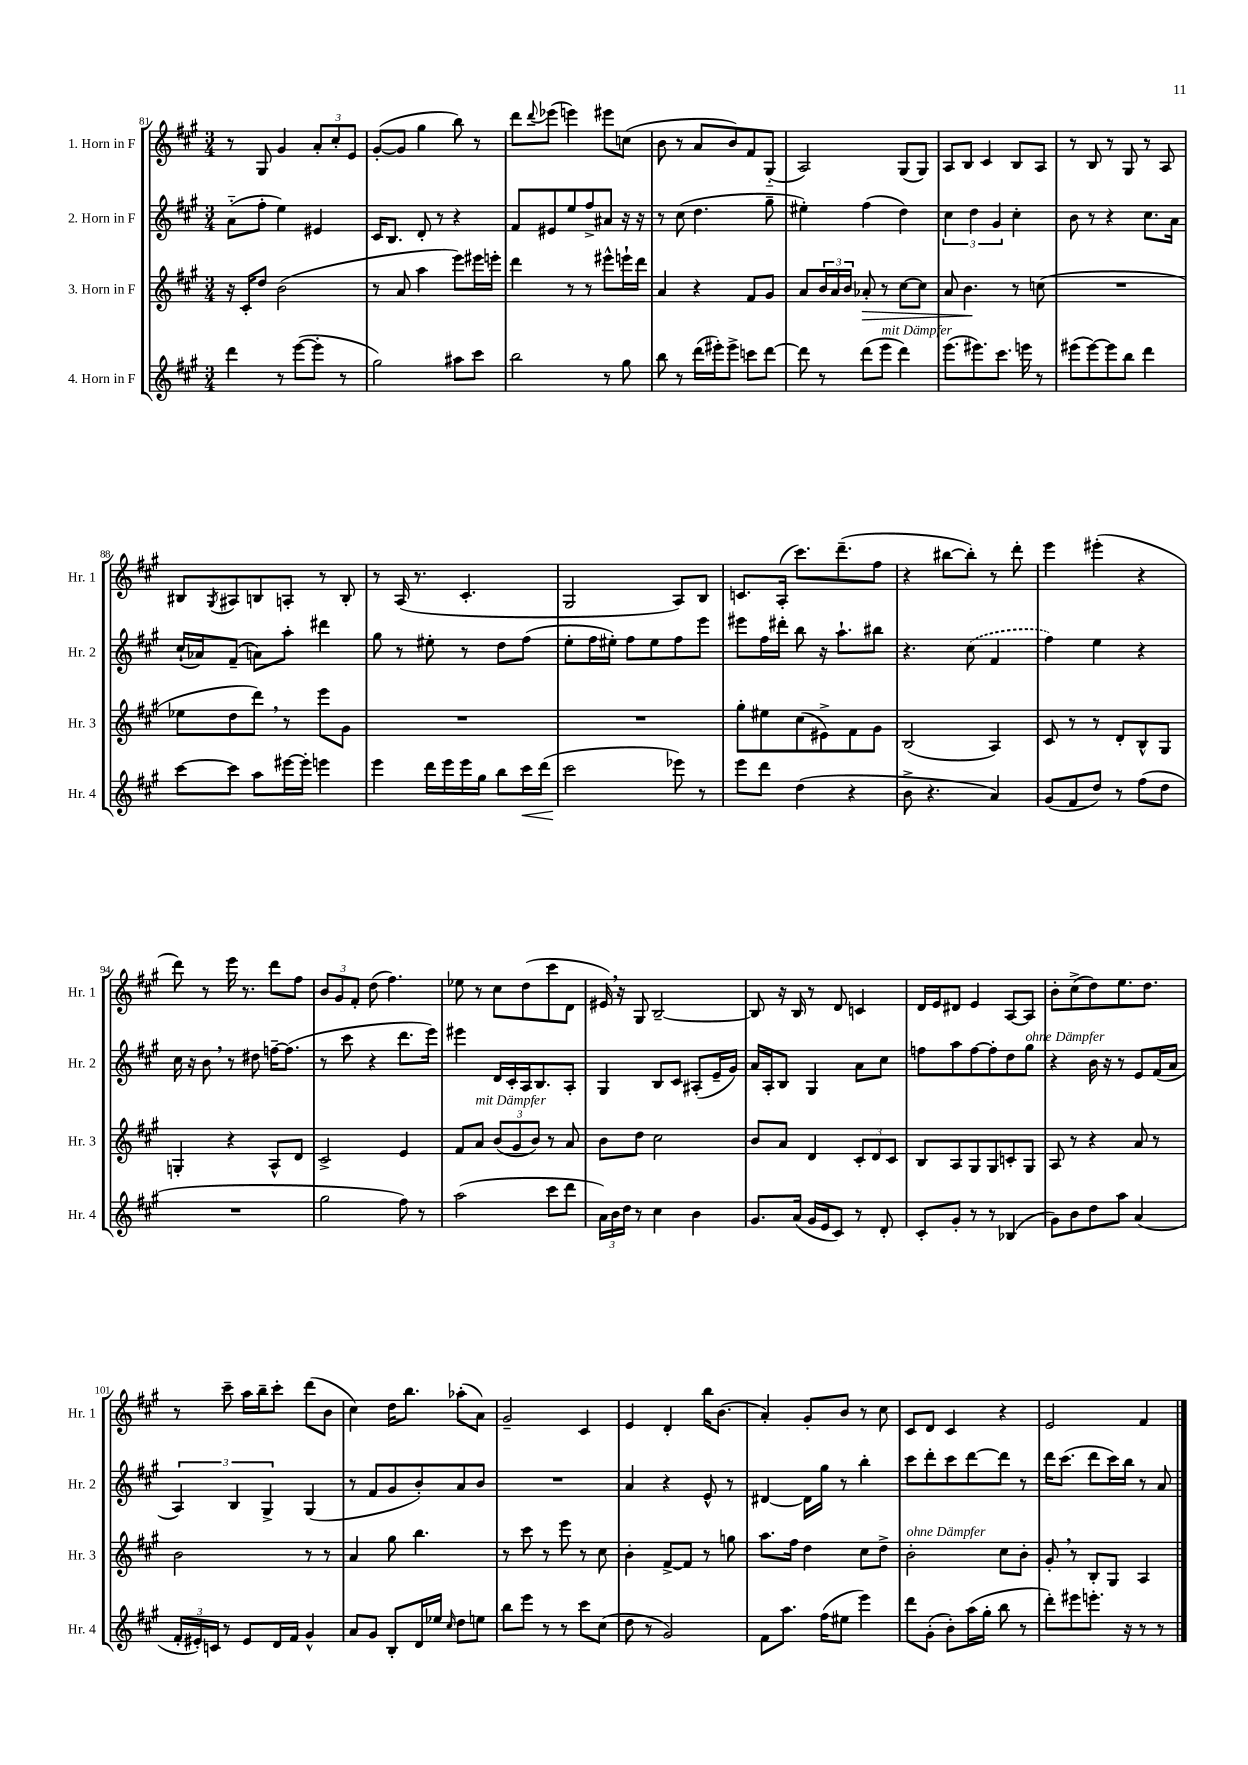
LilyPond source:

<<
\new StaffGroup <<
\new Staff = "s0" \with { instrumentName = "1. Horn in F" shortInstrumentName = "Hr. 1" } {
    \clef treble \key a \major \numericTimeSignature \time 3/4
    r8 gis8 gis'4 \tuplet 3/2 { a'8-. cis''8-. e'8 } |
    gis'8~-.( gis'8 gis''4 b''8) r8 |
    d'''8 \appoggiatura { d'''8 } ees'''8( e'''4) eis'''8 c''8( |
    b'8 r8 a'8 b'8) fis'8 gis8-_( |
    a2) gis8( gis8) |
    a8 b8 cis'4 b8 a8 |
    r8 b8 r8 gis8 r8 a8 |
    bis8 \acciaccatura { gis8 } ais8 b8 a8-. r8 b8-. |
    r8 a16( r8. cis'4.-. |
    gis2 a8) b8 |
    c'8. a16-.( cis'''8.) d'''8.--( fis''8 |
    r4 bis''8~ bis''8-.) r8 d'''8-. |
    e'''4 eis'''4-.( r4 |
    d'''8) r8 e'''16 r8. d'''8 fis''8 |
    \tuplet 3/2 { b'8 gis'8 fis'8-. } d''8( fis''4.) |
    ees''8 r8 cis''8 d''8( cis'''8 d'8 |
    eis'16) \breathe r16 gis8 b2~-- |
    b8 r16 b16 r8 d'8 c'4 |
    d'16 e'16 dis'8 e'4 a8~ a8 |
    b'8-. cis''8->( d''8) e''8. d''8. |
    r8 cis'''8-- a''16 b''16-- cis'''8-. d'''8( b'8 |
    cis''4) d''16 b''8. aes''8-.( a'8) |
    gis'2-- cis'4 |
    e'4 d'4-. b''16 b'8.( |
    a'4-.) gis'8-. b'8 r8 cis''8 |
    cis'8 d'8 cis'4 r4 |
    e'2 fis'4 \bar "|." |
}
\new Staff = "s1" \with { instrumentName = "2. Horn in F" shortInstrumentName = "Hr. 2" } {
    \clef treble \key a \major \numericTimeSignature \time 3/4
    a'8-_( fis''8-. e''4) eis'4 |
    cis'16 b8. d'8-. r8 r4 |
    fis'8 eis'8 e''8 fis''8-> ais'8 r16 r16 |
    r8 cis''8( d''4. gis''8-- |
    eis''4-.) fis''4( d''4) |
    \tuplet 3/2 { cis''4 d''4 gis'4 } cis''4-. |
    b'8 r8 r4 cis''8. a'16 |
    cis''16-!( aes'16) fis'8--( a'8) a''8-. dis'''4 |
    gis''8 r8 eis''8-. r8 d''8 fis''8( |
    e''8-. fis''16 eis''16-.) fis''8 eis''8 fis''8 e'''8 |
    eis'''8 fis''16 dis'''16-. b''8 r16 a''8.-! bis''8 |
    r4. \once \slurDashed cis''8( fis'4 |
    fis''4) e''4 r4 |
    cis''16 r16 b'8 \breathe r8 dis''8 f''16~-- f''8.( |
    r8 cis'''8 r4 d'''8. e'''16) |
    eis'''4 d'16 cis'16-. a16 b8. a8-. |
    gis4 b8 cis'8 ais8-.( e'16-- gis'16) |
    a'16 a16-. b8 gis4 a'8 cis''8 |
    f''8 a''8 f''8~ f''8-. d''8 gis''8^\markup { \italic "ohne Dämpfer" } |
    r4 b'16 r16 r8 e'8 fis'16( a'16 |
    \tuplet 3/2 { a4) b4 gis4-> } gis4( |
    r8 fis'8 gis'8 b'8-.) a'8 b'8 |
    R2. |
    a'4 r4 e'8-^ r8 |
    dis'4~ dis'16 gis''16 r8 b''4-. |
    cis'''8 d'''8-. cis'''8 d'''8~ d'''8 r8 |
    d'''16 cis'''8.( d'''8 cis'''16) b''16 r8 a'8 \bar "|." |
}
\new Staff = "s2" \with { instrumentName = "3. Horn in F" shortInstrumentName = "Hr. 3" } {
    \clef treble \key a \major \numericTimeSignature \time 3/4
    r16 cis'16-. d''8 b'2( |
    r8 a'8 a''4 e'''8) eis'''16 e'''16-. |
    d'''4 r8 r8 eis'''8-^ e'''16-! d'''16 |
    a'4 r4 fis'8 gis'8 |
    a'8 \tuplet 3/2 { b'16 a'16 b'16 } aes'8-.\> r8 cis''8~ cis''8 |
    a'8 b'4.\! r8 c''8( |
    R2. |
    ees''8 d''8 d'''8) \breathe r8 e'''8 gis'8 |
    R2. |
    R2. |
    gis''8-. eis''8 cis''8( eis'8->) fis'8 gis'8 |
    b2( a4) |
    cis'8 r8 r8 d'8-. b8-^ gis8 |
    g4-. r4 a8-^ d'8 |
    cis'2-> e'4 |
    fis'8 a'8^\markup { \italic "mit Dämpfer" } \tuplet 3/2 { b'8( gis'8 b'8) } r8 a'8 |
    b'8 d''8 cis''2 |
    b'8 a'8 d'4 \tuplet 3/2 { cis'8-. d'8 cis'8 } |
    b8 a8 gis8 gis8 c'8-. gis8 |
    a8 r8 r4 a'8 r8 |
    b'2 r8 r8 |
    a'4 gis''8 b''4. |
    r8 cis'''8 r8 e'''8 r8 cis''8 |
    b'4-. fis'8~-> fis'8 r8 g''8 |
    a''8. fis''16 d''4 cis''8 d''8-> |
    b'2-.^\markup { \italic "ohne Dämpfer" } cis''8 b'8-. |
    gis'8-. \breathe r8 b8-. gis8 a4 \bar "|." |
}
\new Staff = "s3" \with { instrumentName = "4. Horn in F" shortInstrumentName = "Hr. 4" } {
    \clef treble \key a \major \numericTimeSignature \time 3/4
    d'''4 r8 e'''8~( e'''8-. r8 |
    gis''2) ais''8 cis'''8 |
    b''2 r8 gis''8 |
    b''8 r8 d'''16( eis'''16-.) eis'''8-> c'''8 d'''8~ |
    d'''8 r8 d'''8( e'''8^\markup { \italic "mit Dämpfer" } d'''4) |
    e'''8.( eis'''8.) cis'''8. e'''16 r8 |
    eis'''8( eis'''8~) eis'''8 b''8 d'''4 |
    cis'''8~ cis'''8 a''8 eis'''16~ eis'''16-. e'''4 |
    e'''4 d'''16 e'''16 e'''16 gis''16 b''8 cis'''16\< d'''16( |
    cis'''2\! ees'''8) r8 |
    e'''8 d'''8 d''4( r4 |
    b'8-> r4. a'4) |
    gis'8( fis'8 d''8) r8 fis''8( d''8 |
    R2. |
    gis''2 fis''8) r8 |
    a''2( cis'''8 d'''8 |
    \tuplet 3/2 { a'16) b'16 d''16 } r8 cis''4 b'4 |
    gis'8. a'16( gis'16 e'16 cis'8) r8 d'8-. |
    cis'8-. gis'8-. r8 r8 bes4( |
    gis'8) b'8 d''8 a''8 a'4( |
    \tuplet 3/2 { fis'16-. eis'16-.) c'16 } r8 eis'8 d'16 fis'16 gis'4-^ |
    a'8 gis'8 b8-. d'16 ees''16 \grace { cis''16 } d''8 e''8 |
    b''8 e'''8 r8 r8 cis'''8 cis''8( |
    d''8 r8 gis'2) |
    fis'8 a''8. fis''16( eis''8 e'''4) |
    d'''8 gis'8-.( b'8-.) a''16( gis''16-. b''8 r8 |
    d'''8-.) eis'''8 e'''8.-. r16 r8 r8 \bar "|." |
}
>>
>>
\layout { \context { \Score currentBarNumber = #81 } }
